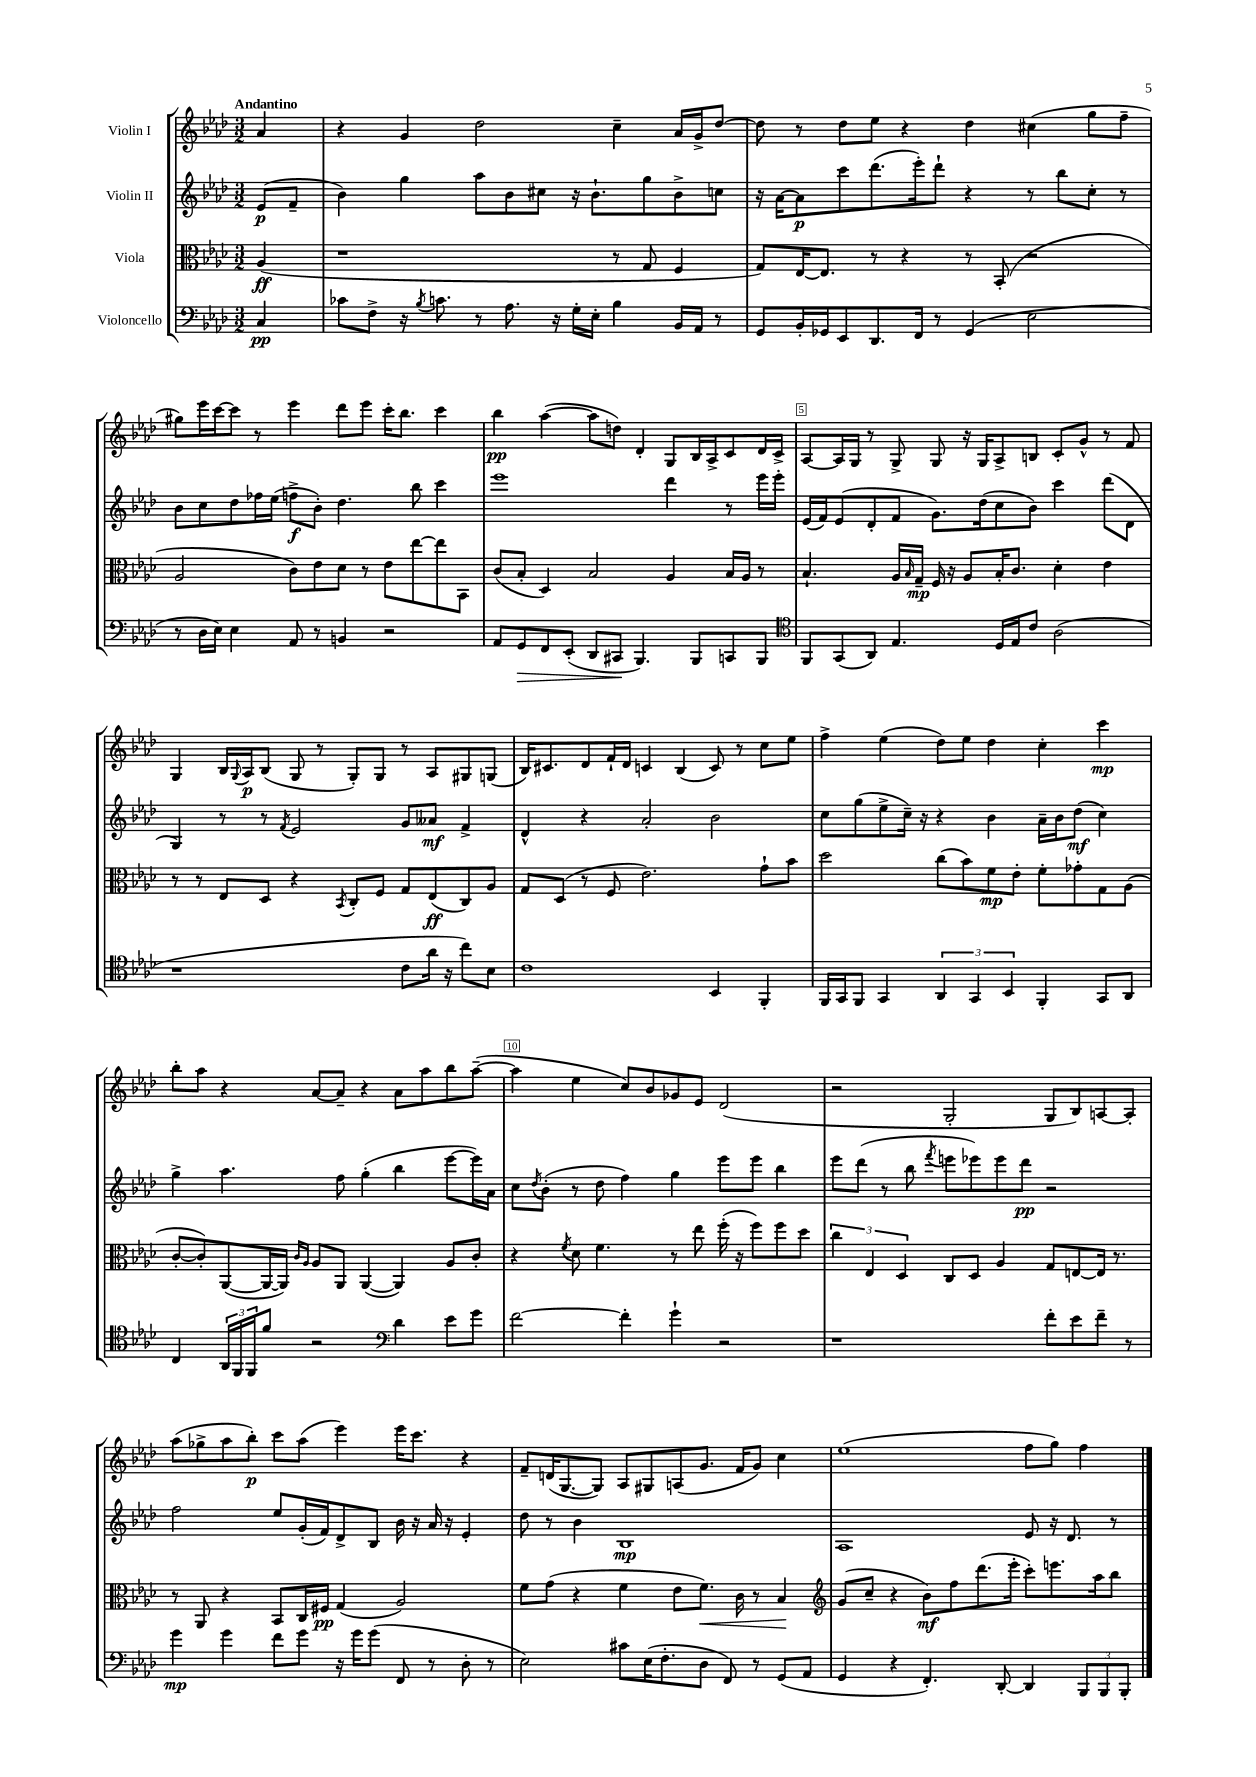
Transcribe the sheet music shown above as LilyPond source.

<<
\new StaffGroup <<
\new Staff = "s0" \with { instrumentName = "Violin I" } {
    \clef treble \key aes \major \numericTimeSignature \time 3/2 \partial 4 \tempo "Andantino"
    aes'4 |
    r4 g'4 des''2 c''4-- aes'16 g'16-> des''8~ |
    des''8 r8 des''8 ees''8 r4 des''4 cis''4( g''8 f''8-- |
    gis''8) ees'''16 c'''16~ c'''8 r8 ees'''4 des'''8 ees'''8 c'''16-. bes''8. c'''4 |
    bes''4\pp aes''4~( aes''8 d''8) des'4-. g8 bes16 aes16-> c'8 des'16 c'16-> |
    aes8~ aes16 g16 r8 g8-> g8 r16 g16 aes8-> b8 c'8-. g'8-^ r8 f'8 |
    g4 bes16 \appoggiatura { g8 } aes16\p bes8( g8 r8 g8-.) g8 r8 aes8 gis8 g8( |
    bes16) cis'8. des'8 f'16-! des'16 c'4 bes4( c'8) r8 c''8 ees''8 |
    f''4-> ees''4( des''8) ees''8 des''4 c''4-. c'''4\mp |
    bes''8-. aes''8 r4 aes'8~ aes'8-- r4 aes'8 aes''8 bes''8 aes''8~--( |
    aes''4 ees''4 c''8) bes'8 ges'8 ees'8 des'2( |
    r2 g2-. g8 bes8) a8~ a8-. |
    aes''8( ges''8-> aes''8 bes''8-.\p) c'''8 aes''8( ees'''4) ees'''16 c'''8. r4 |
    f'8-- d'16( g8.~ g8) aes8 gis8 a8( g'8. f'16 g'8) c''4 |
    ees''1( f''8 g''8) f''4 \bar "|." |
}
\new Staff = "s1" \with { instrumentName = "Violin II" } {
    \clef treble \key aes \major \numericTimeSignature \time 3/2 \partial 4
    ees'8\p( f'8-- |
    bes'4) g''4 aes''8 bes'8 cis''8 r16 bes'8.-! g''8 bes'8-> c''8 |
    r16 aes'16~ aes'8\p c'''8 des'''8.( ees'''16-.) des'''8-! r4 r8 bes''8 c''8-. r8 |
    bes'8 c''8 des''8 fes''16 ees''16( f''8->\f bes'8-.) des''4. bes''8 c'''4 |
    ees'''1 des'''4 r8 ees'''16 ees'''16-. |
    ees'16( f'16) ees'8( des'8-. f'8 g'8.) des''16( c''8 bes'8) c'''4 des'''8( des'8 |
    g4) r8 r8 \acciaccatura { f'8 } ees'2 g'8 aeses'8\mf f'4-> |
    des'4-^ r4 aes'2-. bes'2 |
    c''8 g''8( ees''8-> c''16--) r16 r4 bes'4 aes'16-- bes'16 des''8\mf( c''4) |
    g''4-> aes''4. f''8 g''4-.( bes''4 ees'''8~ ees'''16) aes'16 |
    c''8 \acciaccatura { des''8 } bes'8-.( r8 des''8 f''4) g''4 ees'''8 ees'''8 bes''4 |
    ees'''8 des'''8( r8 bes''8 \acciaccatura { f'''8 } e'''8 ees'''8) ees'''8 des'''8\pp r2 |
    f''2 ees''8 g'16-.( f'16) des'8-> bes8 bes'16 r16 aes'16 r16 ees'4-. |
    des''8 r8 bes'4 bes1\mp |
    aes1 ees'8 r16 des'8. r8 \bar "|." |
}
\new Staff = "s2" \with { instrumentName = "Viola" } {
    \clef alto \key aes \major \numericTimeSignature \time 3/2 \partial 4
    aes4\ff( |
    r1 r8 g8 f4 |
    g8) ees16~ ees8. r8 r4 r8 bes,8-.( r2 |
    aes2 c'8) ees'8 des'8 r8 ees'8 ees''8~ ees''8 bes,8 |
    c'8( bes8-. des4) bes2 aes4 bes16 aes16 r8 |
    bes4.-! aes16 \grace { bes16 } g16--\mp f16 r16 aes8 bes16-. c'8. des'4-. ees'4 |
    r8 r8 ees8 des8 r4 \acciaccatura { bes,8 } c8-. f8 g8 ees8\ff( c8) aes8 |
    g8 des8( r8 f8 ees'2.) g'8-! bes'8 |
    des''2 c''8( bes'8) f'8\mp ees'8-. f'8-. ges'8-. g8 aes8( |
    c'8~-. c'8-.) aes,8~( aes,16~ aes,16) \grace { c'16 aes16 } aes8 aes,8 aes,4~( aes,4) aes8 c'8-. |
    r4 \acciaccatura { f'8 } des'8 f'4. r8 ees''8 f''16-.( r16 f''8) f''8 des''8 |
    \tuplet 3/2 { c''4 ees4 des4 } c8 des8 aes4 g8 e8~ e16 r8. |
    r8 aes,8 r4 bes,8 c16 fis16\pp g4( aes2) |
    f'8 g'8( r4 f'4 ees'8 f'8.\<) c'16 r8 bes4\! |
    \clef treble g'8( c''8-- r4 bes'8\mf) f''8 des'''8.( ees'''16-. c'''8-.) e'''8. aes''16 bes''8 \bar "|." |
}
\new Staff = "s3" \with { instrumentName = "Violoncello" } {
    \clef bass \key aes \major \numericTimeSignature \time 3/2 \partial 4
    c4\pp |
    ces'8 f8-> r16 \acciaccatura { bes8 } c'8. r8 aes8. r16 g16-. ees16-. bes4 bes,16 aes,16 r8 |
    g,8 bes,16-. ges,16 ees,8 des,8. f,16 r8 ges,4( ees2 |
    r8 des16 ees16) ees4 aes,8 r8 b,4 r2 |
    aes,8 g,8\> f,8 ees,8-.( des,8 cis,8\! bes,,4.) bes,,8 c,8 bes,,8 |
    \clef tenor f,8 g,8( aes,8) ees4. des16 ees16 c'8 aes2( |
    r1 c'8 aes'16 r16 c''8) bes8 |
    c'1 bes,4 f,4-. |
    f,16 g,16 f,8 g,4 \tuplet 3/2 { aes,4 g,4 bes,4 } f,4-. g,8 aes,8 |
    c4 \tuplet 3/2 { aes,16 f,16 f,16 } f'8 r2 \clef bass des'4 ees'8 g'8 |
    f'2~ f'4-. g'4-! r2 |
    r1 f'8-. ees'8 f'8-- r8 |
    g'4\mp g'4 f'8 g'8 r16 g'16 g'8( f,8 r8 des8-. r8 |
    ees2) cis'8 ees16( f8.-. des8 f,8) r8 g,8( aes,8 |
    g,4 r4 f,4.-.) des,8~-. des,4 \tuplet 3/2 { bes,,8 bes,,8 bes,,8-. } \bar "|." |
}
>>
>>
\layout { \context { \Score \override BarNumber.break-visibility = ##(#f #t #t) barNumberVisibility = #(every-nth-bar-number-visible 5) \override BarNumber.stencil = #(make-stencil-boxer 0.1 0.3 ly:text-interface::print) } }
